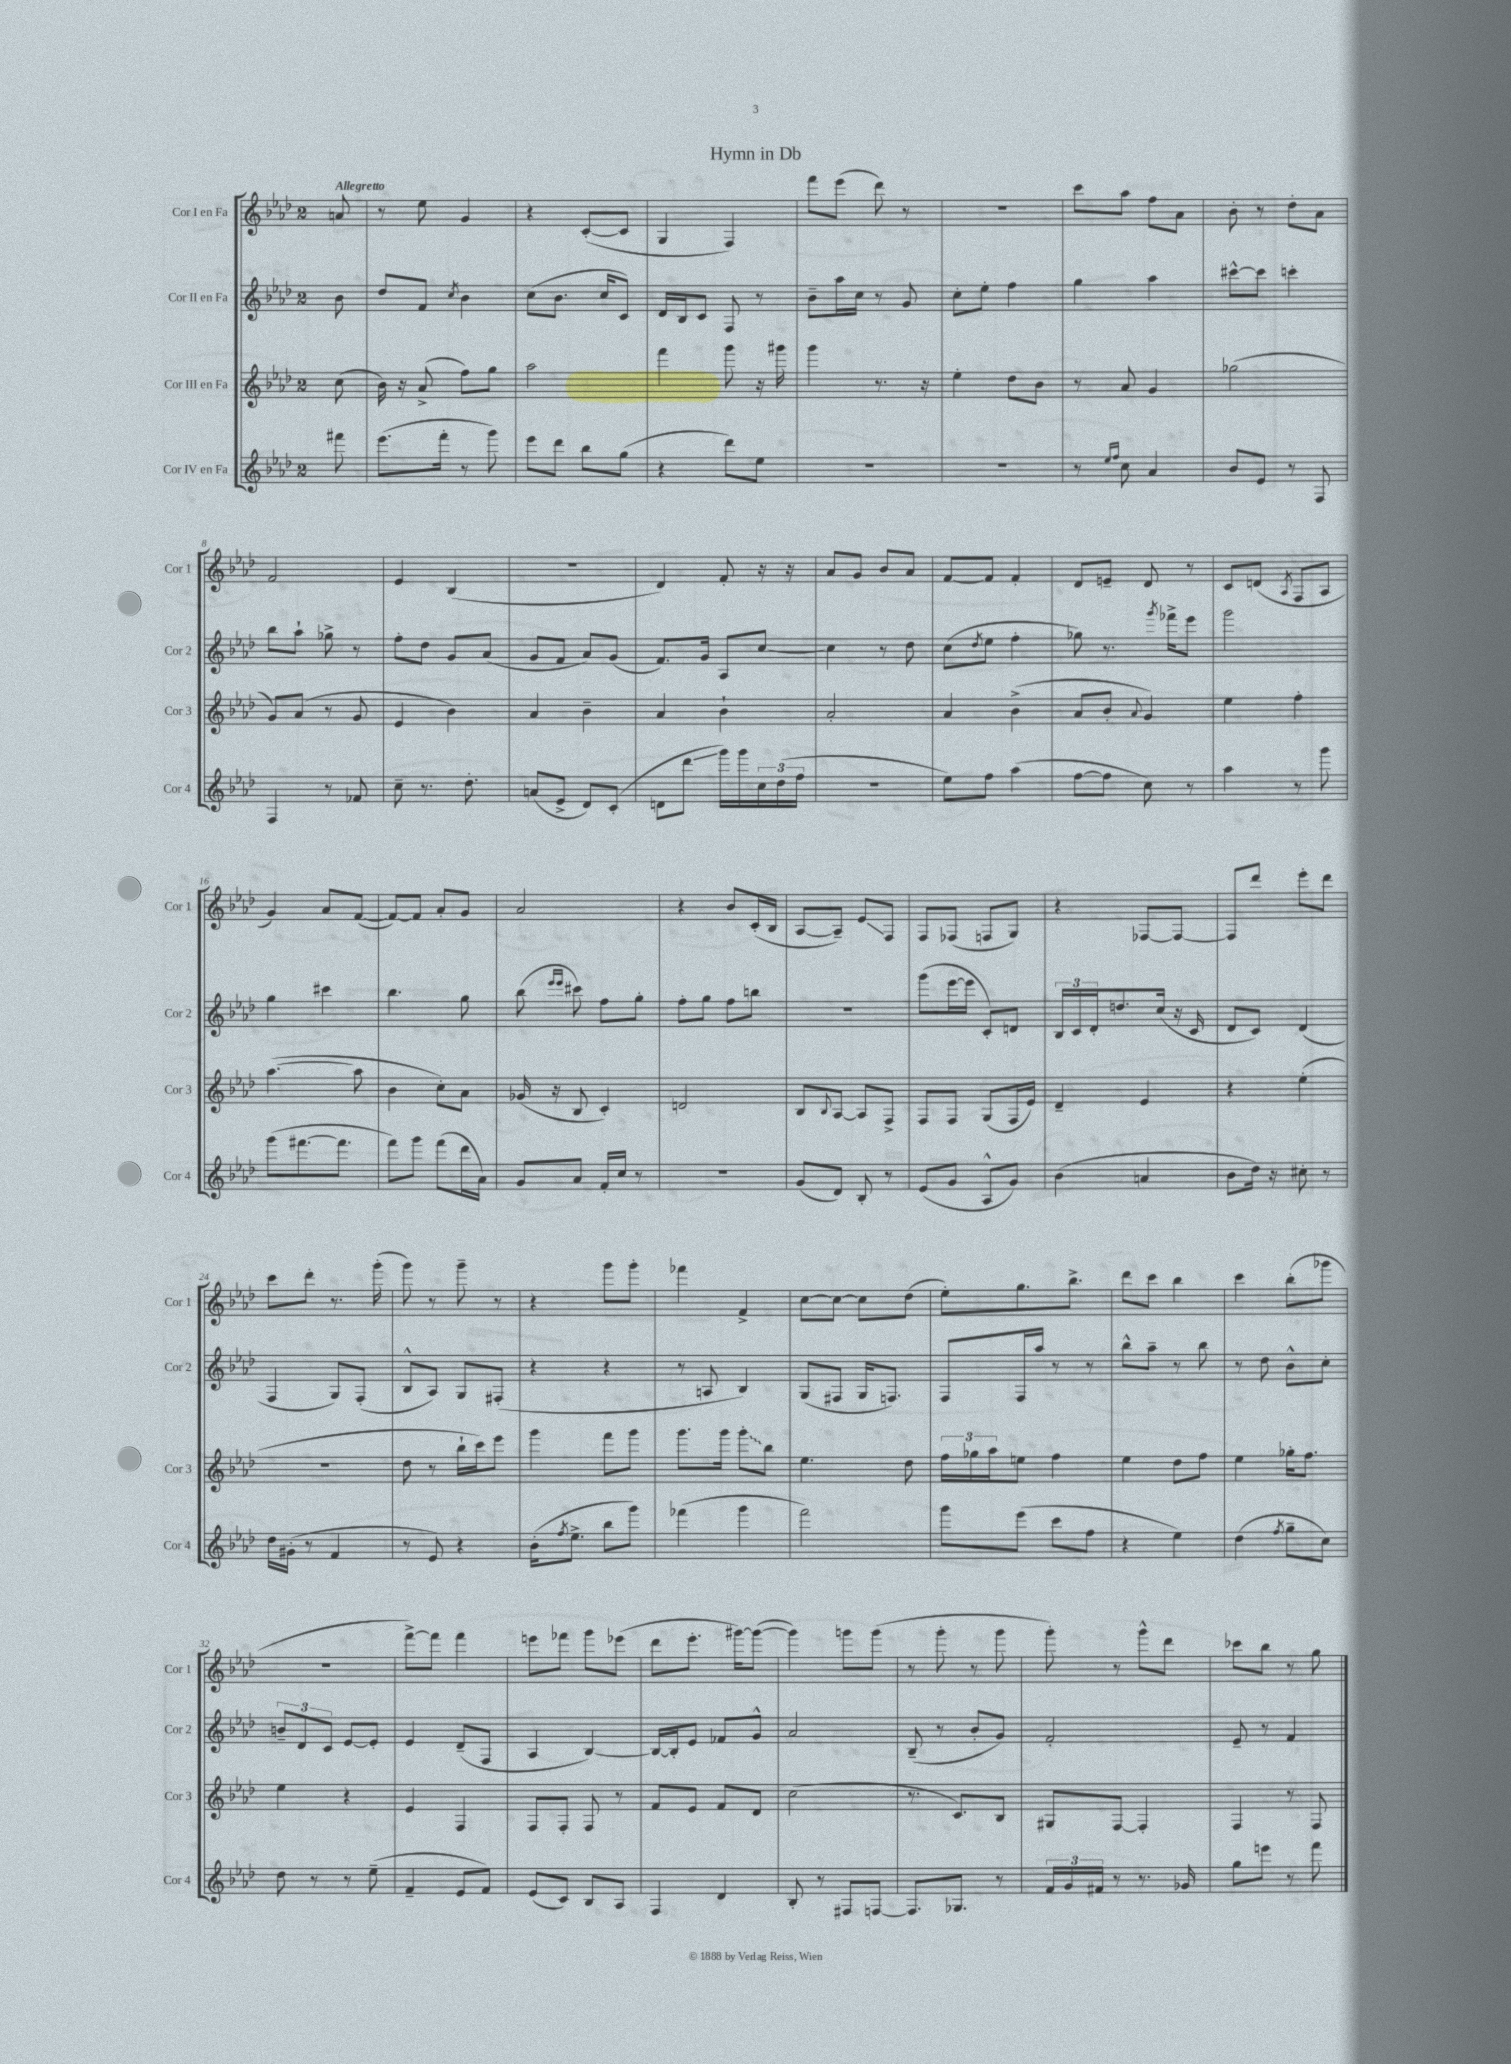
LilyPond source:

\header { title = "Hymn in Db" }
<<
\new StaffGroup <<
\new Staff = "s0" \with { instrumentName = "Cor I en Fa" shortInstrumentName = "Cor 1" } {
    \clef treble \key aes \major \once \override Staff.TimeSignature.style = #'single-digit \time 2/4 \partial 8 \tempo "Allegretto"
    a'8 |
    r8 ees''8 g'4 |
    r4 c'8~-.( c'8 |
    g4 f4) |
    f'''8 ees'''8( des'''8) r8 |
    R2 |
    c'''8 aes''8 f''8 aes'8 |
    bes'8-. r8 des''8-. aes'8 |
    f'2 |
    ees'4 bes4( |
    r2 |
    des'4) f'8-. r16 r16 |
    aes'8 g'8 bes'8 aes'8 |
    f'8~ f'8 f'4-. |
    des'8 e'8-- des'8 r8 |
    c'8 d'8( \acciaccatura { aes8 } f8 aes8 |
    g'4) aes'8 f'8~( |
    f'8~) f'8 aes'8-. g'8 |
    aes'2 |
    r4 bes'8 c'16-.( bes16 |
    aes8~ aes8--) ees'8\glissando f8 |
    f8 fes8( f8 g8) |
    r4 fes8~ fes8~ |
    fes8 des'''8 ees'''8-. des'''8 |
    c'''8 des'''8-. r8. g'''16-.( |
    g'''8) r8 g'''8-- r8 |
    r4 g'''8 g'''8-. |
    fes'''4 f'4-> |
    c''8~ c''8~ c''8 des''8( |
    ees''8-.) g''8. bes''8.-> |
    des'''8 c'''8 bes''4 |
    c'''4 bes''8-.( ges'''8 |
    R2 |
    f'''8~->) f'''8 f'''4 |
    e'''8 fes'''8 g'''8 ees'''8( |
    des'''8 ees'''8.-. gis'''16~) gis'''8~( |
    gis'''4) g'''8 g'''8( |
    r8 g'''8-. r8 g'''8 |
    g'''8-.) r8 g'''8-^ des'''8 |
    ces'''8 bes''8 r8 g''8 \bar "|." |
}
\new Staff = "s1" \with { instrumentName = "Cor II en Fa" shortInstrumentName = "Cor 2" } {
    \clef treble \key aes \major \once \override Staff.TimeSignature.style = #'single-digit \time 2/4 \partial 8
    bes'8 |
    des''8 f'8 \acciaccatura { c''8 } bes'4 |
    c''8( bes'8. c''16 c'8) |
    des'16 bes16 c'8 f8 r8 |
    bes'8-- aes''16 c''16 r8 g'8 |
    c''8-. ees''8-. f''4 |
    g''4 aes''4 |
    cis'''8~-^ cis'''8 c'''4-. |
    bes''8 aes''8-! ges''8-> r8 |
    f''8-. des''8 g'8 aes'8( |
    g'8 f'8 aes'8) g'8( |
    f'8.) g'16 aes8 c''8~ |
    c''4 r8 des''8 |
    c''8( \acciaccatura { des''8 } ees''8 f''4-. |
    ges''8) r8. \acciaccatura { g'''8 } fes'''16-> ees'''8 |
    g'''2 |
    g''4 cis'''4 |
    bes''4. g''8 |
    bes''8( \grace { ees'''16 ees'''16 } cis'''8) f''8 g''8-. |
    f''8-. g''8 f''8 b''8 |
    r2 |
    g'''8( ees'''16~ ees'''16 c'8-.) d'8 |
    \tuplet 3/2 { bes16 c'16 des'16-. } d''8. c''16( r16 c'16 |
    des'8 c'8) des'4( |
    f4 g8) f8-.( |
    bes8-^ aes8) g8 fis8-.( |
    r4 r4 |
    r8 a8 bes4) |
    g8( fis8 g16 f8.) |
    f8 f16 aes''16 r8 r8 |
    bes''8-^ aes''8-- r8 bes''8 |
    r8 des''8 bes'8-^ c''8-. |
    \tuplet 3/2 { b'8-- des'8 c'8 } ees'8~ ees'8-. |
    ees'4 des'8--( f8 |
    aes4 bes4~) |
    bes16~ bes16-. ees'8 fes'8 g'8-^ |
    aes'2 |
    bes8--( r8 bes'8-. g'8) |
    f'2-. |
    ees'8-- r8 f'4 \bar "|." |
}
\new Staff = "s2" \with { instrumentName = "Cor III en Fa" shortInstrumentName = "Cor 3" } {
    \clef treble \key aes \major \once \override Staff.TimeSignature.style = #'single-digit \time 2/4 \partial 8
    c''8( |
    bes'16) r16 aes'8->( f''8) g''8 |
    aes''2 |
    f'''4 g'''8 r16 gis'''16 |
    g'''4 r8. r16 |
    ees''4-. des''8 bes'8 |
    r8 aes'8 g'4 |
    ges''2( |
    g'8) aes'8( r8 g'8 |
    ees'4 bes'4) |
    aes'4 bes'4-- |
    aes'4 bes'4-! |
    aes'2-. |
    aes'4 bes'4->( |
    aes'8 bes'8-. \appoggiatura { aes'8 } g'4) |
    ees''4 f''4-. |
    aes''4.~( aes''8 |
    bes'4 c''8-.) aes'8 |
    ges'16( r16 bes8 c'4-.) |
    d'2 |
    bes8 \appoggiatura { bes8 } aes8~ aes8 f8-> |
    f8 f8 g8( f16 ees'16) |
    des'4-- ees'4 |
    r4 ees''4-.( |
    R2 |
    des''8 r8 bes''16-! c'''16) ees'''8 |
    g'''4 f'''8 g'''8 |
    g'''8. g'''16 \once \override Glissando.style = #'zigzag g'''8-.\glissando bes''8 |
    ees''4. des''8 |
    \tuplet 3/2 { f''16 ges''16 aes''16 } e''8 f''4 |
    ees''4 des''8 f''8 |
    ees''4 ges''16-. f''8. |
    ees''4 r4 |
    ees'4 f4 |
    f8 f8-. f8 r8 |
    f'8 ees'8 f'8 des'8 |
    c''2( |
    r8. c'8.) bes8 |
    gis8 f8~ f4-. |
    f4 r8 f8 \bar "|." |
}
\new Staff = "s3" \with { instrumentName = "Cor IV en Fa" shortInstrumentName = "Cor 4" } {
    \clef treble \key aes \major \once \override Staff.TimeSignature.style = #'single-digit \time 2/4 \partial 8
    fis'''8 |
    ees'''8.( f'''16-. r8 g'''8) |
    ees'''8 des'''8 bes''8 g''8( |
    r4 des'''8) ees''8 |
    R2 |
    R2 |
    r8 \grace { ees''16 f''16 } c''8 aes'4 |
    bes'8 ees'8 r8 f8 |
    f4 r8 fes'8 |
    c''8-- r8. des''8.-. |
    a'8( ees'8-> des'8) c'8-.( |
    d'8 des'''8\glissando g'''16) g'''16 \tuplet 3/2 { c''16 des''16( f''16 } |
    r2 |
    ees''8) f''8 aes''4( |
    f''8~ f''8 c''8) r8 |
    aes''4 r8 g'''8 |
    g'''8( fis'''8.~ fis'''8. |
    f'''8) g'''8 f'''8( des'''16 aes'16) |
    g'8 aes'8 f'16-. c''16 r8 |
    r2 |
    g'8( des'8) bes8-. r8 |
    ees'8( g'8 aes8-^ g'8) |
    bes'4( a'4 |
    bes'8 des''16) r16 cis''8-. r8 |
    des''16 gis'16-.( r8 f'4 |
    r8 ees'8) r4 |
    bes'16-.( \acciaccatura { f''8 } ees''8.-> bes''8 g'''8) |
    fes'''4( g'''4 |
    f'''2) |
    g'''8 ees'''8( c'''8 f''8 |
    r4 ees''4) |
    des''4( \acciaccatura { f''8 } g''8-- c''8) |
    des''8 r8 r8 ees''8--( |
    f'4-- ees'8 f'8) |
    ees'8( c'8) bes8 aes8 |
    f4 des'4 |
    bes8-. r8 fis8 f8~ |
    f8. ges8. r8 |
    \tuplet 3/2 { f'16 g'16 fis'16 } r8 r8. ges'16 |
    g''8 e'''8 r8 f'''8 \bar "|." |
}
>>
>>
